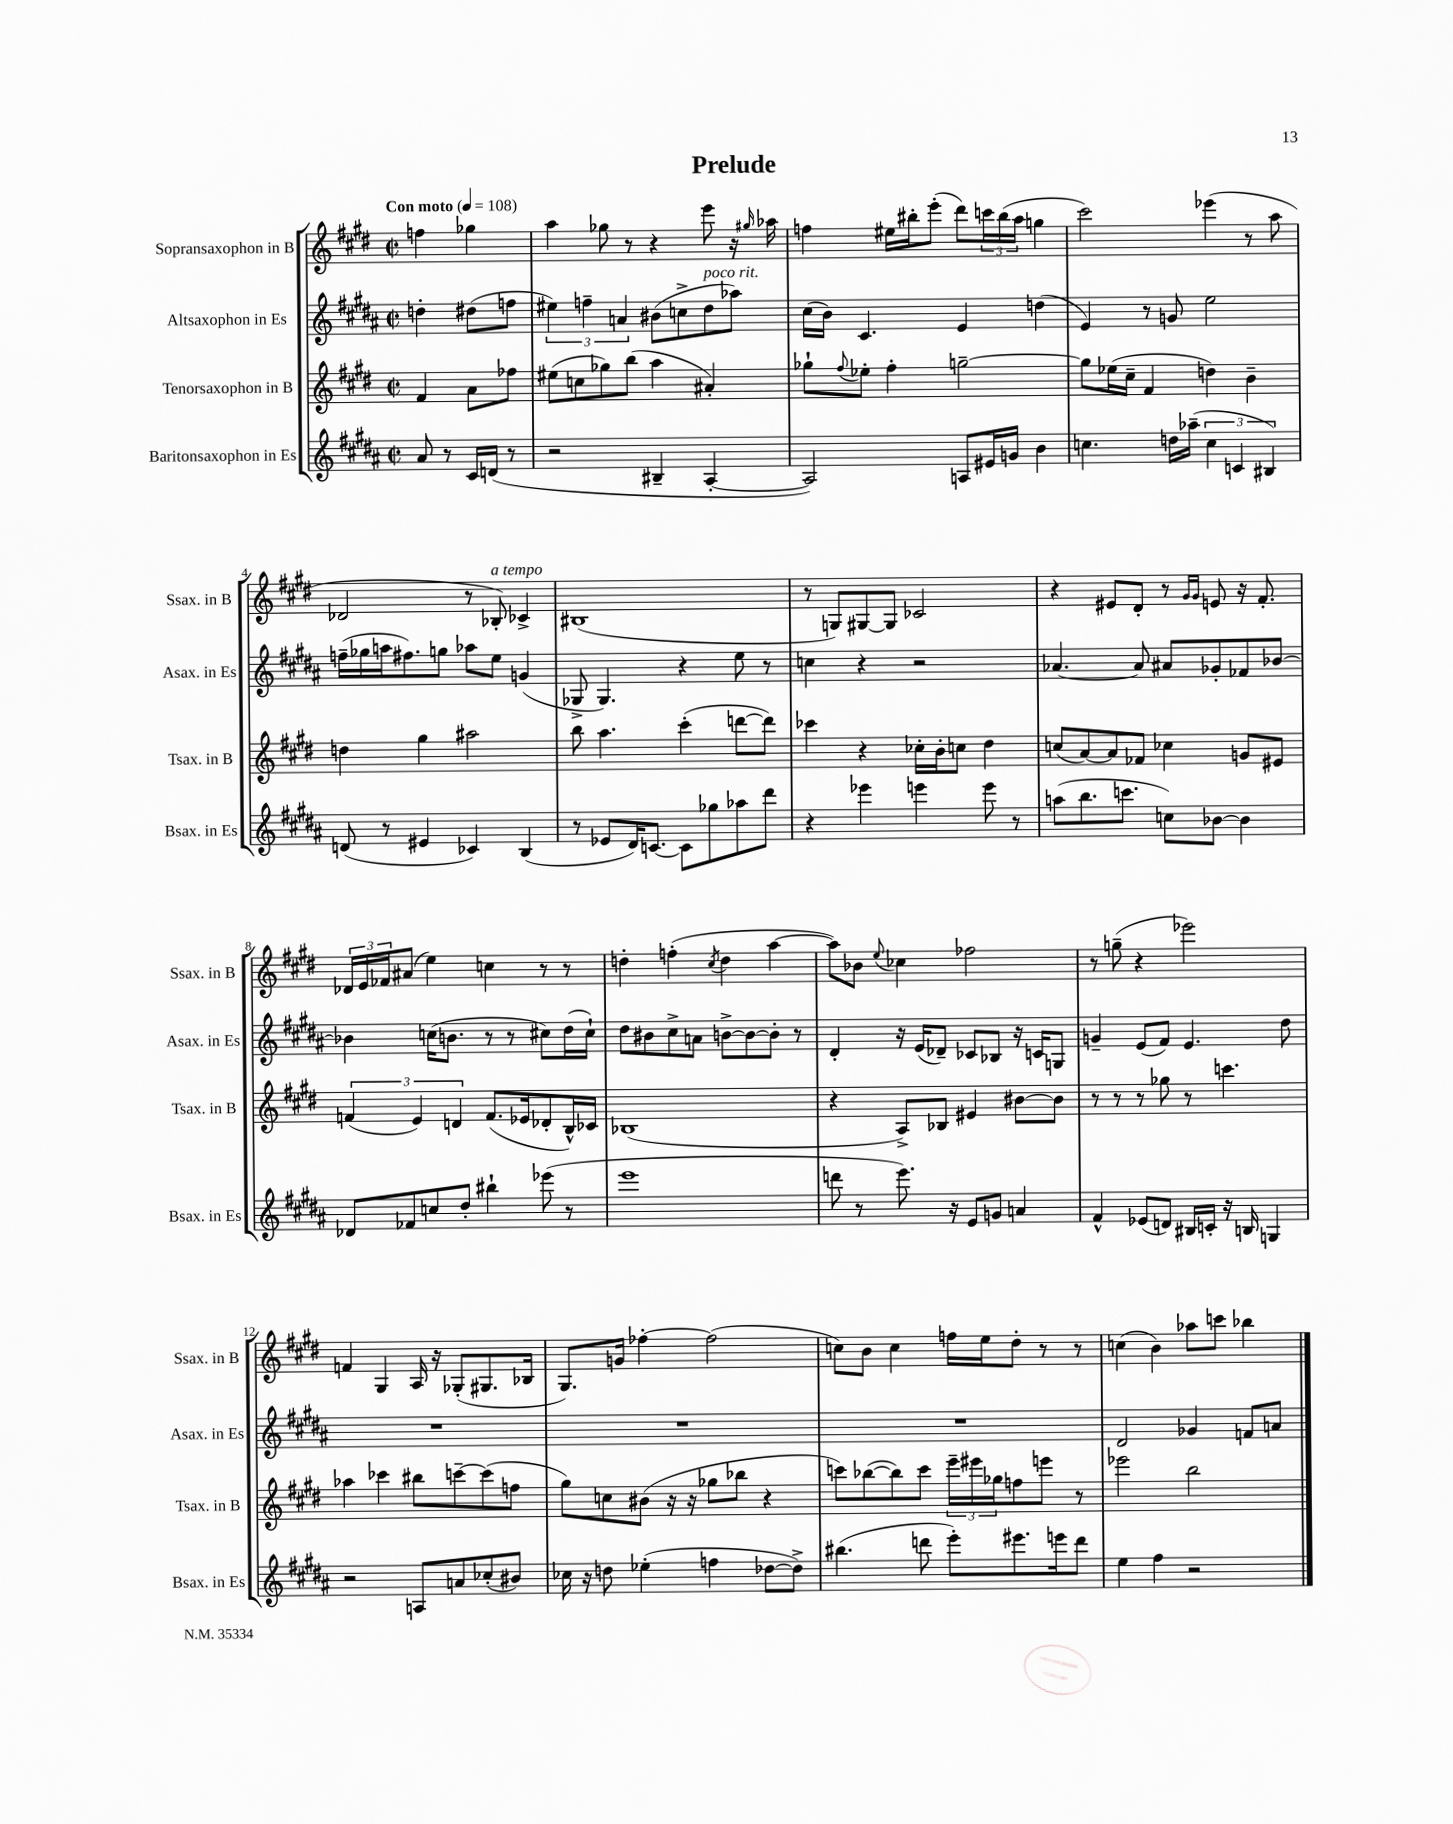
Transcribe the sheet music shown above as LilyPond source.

\header { title = "Prelude" }
<<
\new StaffGroup <<
\new Staff = "s0" \with { instrumentName = "Sopransaxophon in B" shortInstrumentName = "Ssax. in B" } {
    \clef treble \key e \major \defaultTimeSignature \time 2/2 \partial 2 \tempo "Con moto" 4 = 108
    f''4 ges''4 |
    a''4 ges''8 r8 r4 e'''8 r16 \grace { gis''16 } aes''16 |
    f''4 eis''16 bis''16-. e'''8-.( dis'''8) \tuplet 3/2 { c'''16 bis''16( a''16 } g''4 |
    cis'''2) ees'''4( r8 a''8 |
    des'2 r8 bes8-.^\markup { \italic "a tempo" }) ces'4-> |
    bis1( |
    r8 g8) gis8~ gis8 ces'2 |
    r4 eis'8 dis'8-. r8 \grace { gis'16 gis'16 } e'8 r16 fis'8.-. |
    \tuplet 3/2 { des'16 e'16 fes'16 } ais'8( e''4) c''4 r8 r8 |
    d''4-. f''4-.( \acciaccatura { cis''8 } d''4 a''4~ |
    a''8) bes'8 \appoggiatura { e''8 } ces''4 fes''2 |
    r8 g''8--( r4 ees'''2) |
    f'4 gis4 a16 r16 ges8-.( gis8. bes16 |
    gis8.) g'16 fes''4~-. fes''2( |
    c''8) b'8 c''4 f''16 e''16 dis''8-. r8 r8 |
    c''4( b'4) aes''8 c'''8 bes''4 \bar "|." |
}
\new Staff = "s1" \with { instrumentName = "Altsaxophon in Es" shortInstrumentName = "Asax. in Es" } {
    \clef treble \key b \major \defaultTimeSignature \time 2/2 \partial 2
    d''4-. dis''8( f''8 |
    \tuplet 3/2 { eis''4) f''4-- a'4 } bis'8( c''8-> dis''8^\markup { \italic "poco rit." } aes''8) |
    cis''16( b'16) cis'4. e'4 d''4( |
    e'4) r8 g'8 e''2 |
    f''16--( ges''16 a''16 fis''8.) g''8 aes''8 e''8 g'4( |
    ges8-> ges4.) r4 e''8 r8 |
    c''4 r4 r2 |
    aes'4.~ aes'8 ais'8 ges'8-. fes'8 bes'8~ |
    bes'4 c''16( b'8. r8 r8 cis''8) dis''16( cis''16-!) |
    dis''8 bis'8 cis''8-> a'8 b'8~-> b'8~ b'8-. r8 |
    dis'4-. r16 e'16( des'8--) ces'8 bes8 r16 c'16 g8 |
    g'4-- e'8( fis'8) e'4. dis''8 |
    R1 |
    R1 |
    R1 |
    dis'2 ges'4 f'8 a'8 \bar "|." |
}
\new Staff = "s2" \with { instrumentName = "Tenorsaxophon in B" shortInstrumentName = "Tsax. in B" } {
    \clef treble \key e \major \defaultTimeSignature \time 2/2 \partial 2
    fis'4 a'8 fes''8 |
    eis''8( c''8 ges''8) b''8( a''4 ais'4-.) |
    ges''8-! \appoggiatura { fis''8 } ees''8-. fis''4-. g''2~-- |
    g''8 ees''16( cis''16-- fis'4 d''4) b'4-- |
    d''4 gis''4 ais''2 |
    b''8 a''4. cis'''4-.( d'''8~ d'''8) |
    ces'''4 r4 ces''16-. b'16-. c''8 dis''4 |
    c''8( a'8~) a'8 fes'8 ces''4 g'8 eis'8 |
    \tuplet 3/2 { f'4( e'4) d'4 } f'8.( ees'16 des'8-. b16-^) ces'16 |
    bes1( |
    r4 a8->) bes8 eis'4 bis'8~ bis'8 |
    r8 r8 r8 ges''8 r8 c'''4. |
    aes''4 ces'''4 bis''8 c'''8~-- c'''8( f''8 |
    gis''8) c''8 bis'8( r16 r16 ges''8 bes''8 r4 |
    c'''8) bes''8~( bes''8) c'''8 \tuplet 3/2 { e'''16-- eis'''16 ges''16 } f''8 e'''8 r8 |
    ees'''2 b''2 \bar "|." |
}
\new Staff = "s3" \with { instrumentName = "Baritonsaxophon in Es" shortInstrumentName = "Bsax. in Es" } {
    \clef treble \key b \major \defaultTimeSignature \time 2/2 \partial 2
    ais'8 r8 cis'16 d'16( r8 |
    r2 bis4-- ais4~-. |
    ais2) a8 eis'16 g'16 b'4 |
    c''4. d''16 aes''16--( \tuplet 3/2 { c''4 c'4 bis4) } |
    d'8( r8 eis'4 ces'4) b4( |
    r8 ees'8 dis'16) c'8.~ c'8 ges''8 aes''8 dis'''8 |
    r4 ees'''4 e'''4 e'''8 r8 |
    a''8( b''8. c'''8. c''8) bes'8~ bes'4 |
    des'8 fes'8 c''8 dis''8-. bis''4-! ees'''8( r8 |
    e'''1 |
    d'''8 r8 e'''8.) r16 e'8 g'8 a'4 |
    fis'4-^ ees'8( d'8) bis16 c'16-. r16 b16 g4 |
    r2 a8 a'8 ces''8-.( bis'8) |
    ces''16 r16 d''8 ees''4-.( f''4 des''8~ des''8->) |
    bis''4.( d'''8 e'''8-.) eis'''8. e'''16 d'''8 |
    e''4 fis''4 r2 \bar "|." |
}
>>
>>
